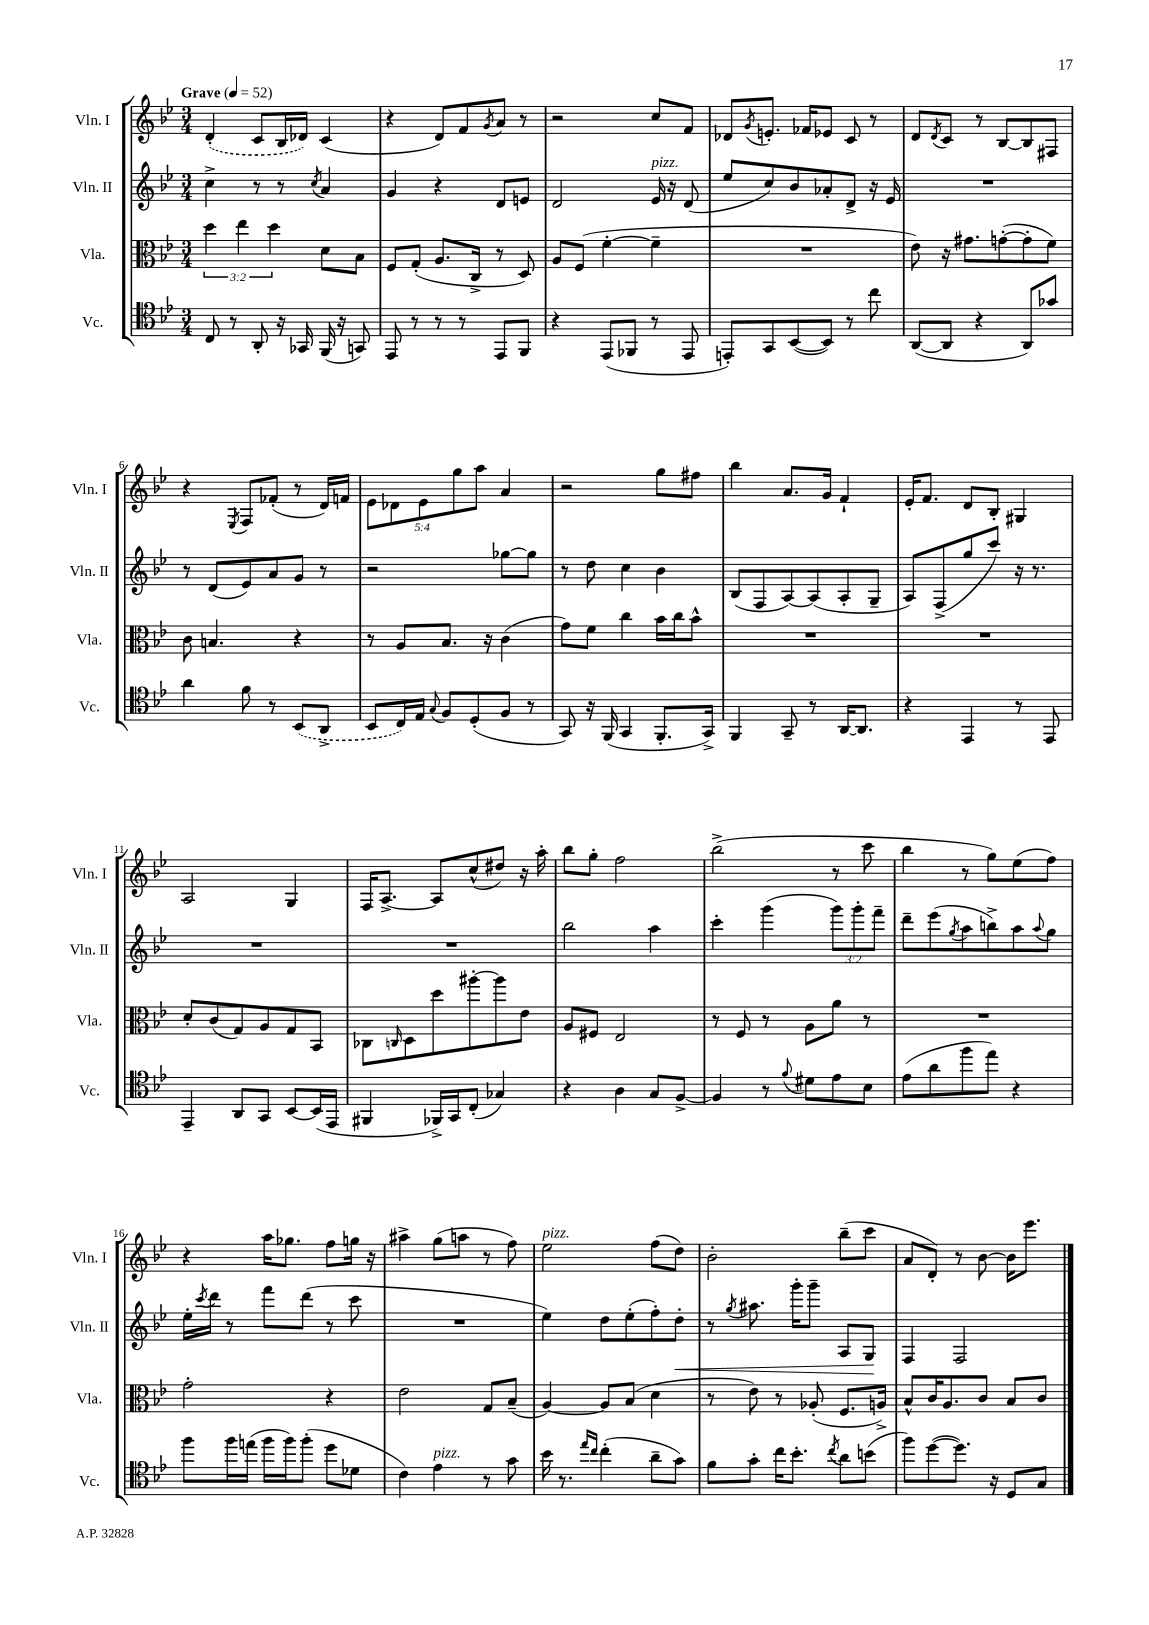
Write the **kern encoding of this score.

**kern	**kern	**kern	**kern
*staff4	*staff3	*staff2	*staff1
*clefC4	*clefC3	*clefG2	*clefG2
*k[b-e-]	*k[b-e-]	*k[b-e-]	*k[b-e-]
*M3/4	*M3/4	*M3/4	*M3/4
*MM52	*MM52	*MM52	*MM52
8C	6dd	4cc^	(4d'
8r	.	.	.
.	6ee-	.	.
8AA'	.	8r	8c
.	6dd	.	.
16r	.	8r	16B-
16GG-	.	.	16d-)
.	.	8qcc	.
(16FF	8d	4a	(4c
16r	.	.	.
8GG)	8B-	.	.
=	=	=	=
8EE-	8F	4g	4r
8r	(8G'	.	.
8r	8.A	4r	8d)
8r	.	.	8f
.	16C^	.	.
.	.	.	8qg
8EE-	8r	8d	8a
8FF	8D)	8e	8r
=	=	=	=
4r	8A	2d	2r
.	(8F	.	.
(8EE-	[4f'	.	.
8FF-	.	.	.
8r	4f~]	16e-	8cc
.	.	16r	.
8EE-	.	(8d	8f
=	=	=	=
8EE')	2.r	8ee-	8d-
.	.	.	8qg
8GG	.	8cc)	8.e'
([8BB-	.	8b-	.
.	.	.	16f-
8BB-])	.	8a-'	8e-
8r	.	8d^	8c
8cc	.	16r	8r
.	.	16e-	.
=	=	=	=
([8AA	8e-)	2.r	8d
.	.	.	8qd
8AA]	16r	.	8c
.	8.g#	.	.
4r	.	.	8r
.	([8g'	.	[8B-
8AA)	8g']	.	8B-]
8g-	8f)	.	8F#
=	=	=	=
4a	8c	8r	4r
.	4.B	(8d	.
.	.	.	8qE-
8f	.	8e-)	8F
8r	.	8a	(8f-'
(8BB-	4r	8g	8r
8AA^	.	8r	16d)
.	.	.	16f
=	=	=	=
8BB-	8r	2r	10e-
.	.	.	10d-
16C)	8A	.	.
16E-	.	.	.
.	.	.	10e-
8qqG	.	.	.
8F	8.B-	.	.
.	.	.	10gg
(8D'	.	.	.
.	.	.	10aa
.	16r	.	.
8F	(4c	[8gg-	4a
8r	.	8gg-]	.
=	=	=	=
8GG)	8g)	8r	2r
16r	8f	8dd	.
(16FF	.	.	.
4GG	4cc	4cc	.
8.FF'	16b-	4b-	8gg
.	16cc	.	.
.	8b-^^	.	8ff#
16GG^)	.	.	.
=	=	=	=
4FF	2.r	(8B-	4bb-
.	.	8F	.
8GG~	.	[8A)	8.a
8r	.	(8A]	.
.	.	.	16g
[16AA	.	8A'	4f`
8.AA]	.	.	.
.	.	8G~	.
=	=	=	=
4r	2.r	8A)	16e-'
.	.	.	8.f
.	.	(8F^	.
4EE-	.	8gg	8d
.	.	8ccc)	8B-'
8r	.	16r	4G#
.	.	8.r	.
8EE-	.	.	.
=	=	=	=
4EE-~	8d'	2.r	2A
.	(8c	.	.
8AA	8G)	.	.
8GG	8A	.	.
[8BB-	8G	.	4G
(16BB-]	8BB-	.	.
16EE-	.	.	.
=	=	=	=
4FF#	8C-	2.r	16F
.	.	.	[8.A^
.	16qqC	.	.
.	8D	.	.
16FF-^)	8dd	.	8A]
16GG	.	.	.
(8C'	[8aa#'	.	(8cc^^
4G-)	8aa#]	.	8dd#)
.	8e-	.	16r
.	.	.	16aa'
=	=	=	=
4r	8A	2bb-	8bb-
.	8F#	.	8gg'
4A	2E-	.	2ff
8G	.	4aa	.
[8F^	.	.	.
=	=	=	=
4F]	8r	4ccc'	(2bb-^
.	8F	.	.
8r	8r	(4ggg	.
8qqf	.	.	.
8d#	8A	.	.
8e-	8a	12ggg)	8r
.	.	12ggg'	.
8B-	8r	.	8ccc
.	.	12fff~	.
=	=	=	=
(8e-	2.r	8ddd~	4bb-
8a	.	(8eee-	.
.	.	8qgg	.
8ff	.	8aa	8r
8ee-)	.	8bb^)	8gg)
4r	.	8aa	(8ee-
.	.	8qqaa	.
.	.	8gg	8ff)
=	=	=	=
8ff	2g'	16ee-'	4r
.	.	8qccc	.
.	.	16ddd	.
16ff	.	8r	.
(16ee	.	.	.
16ff	.	8fff	16aa
16ff)	.	.	8.gg-
(8ff'	.	(8ddd	.
8dd	4r	8r	8ff
8d-	.	8ccc	16gg
.	.	.	16r
=	=	=	=
4c)	2e-	2.r	4aa#^
4e-	.	.	(8gg
.	.	.	8aa
8r	8G	.	8r
8g	(8B-~	.	8ff)
=	=	=	=
16b-	[4A)	4ee-)	2ee-
8.r	.	.	.
16qqee-	.	.	.
16qqcc	.	.	.
(4cc'	8A]	8dd	.
.	(8B-	(8ee-'	.
8a~	4d	8ff')	(8ff
8g)	.	8dd'	8dd)
=	=	=	=
8f	8r	8r	2b-'
.	.	8qgg	.
8g'	8e-)	8.aa#	.
16cc	8r	.	.
8.b-'	.	16ggg'	.
.	(8A-'	8ggg~	.
8qcc	.	.	.
8a	8.F	8A	(8bb-~
(8b	.	8G	8ccc
.	16A^)	.	.
=	=	=	=
8ff)	8B-^^	4F	8a
([8dd	16c	.	8d')
.	8.A	.	.
8.dd])	.	2F	8r
.	8c	.	[8b-
16r	.	.	.
8D	8B-	.	16b-]
.	.	.	8.eee-
8G	8c	.	.
==	==	==	==
*-	*-	*-	*-
